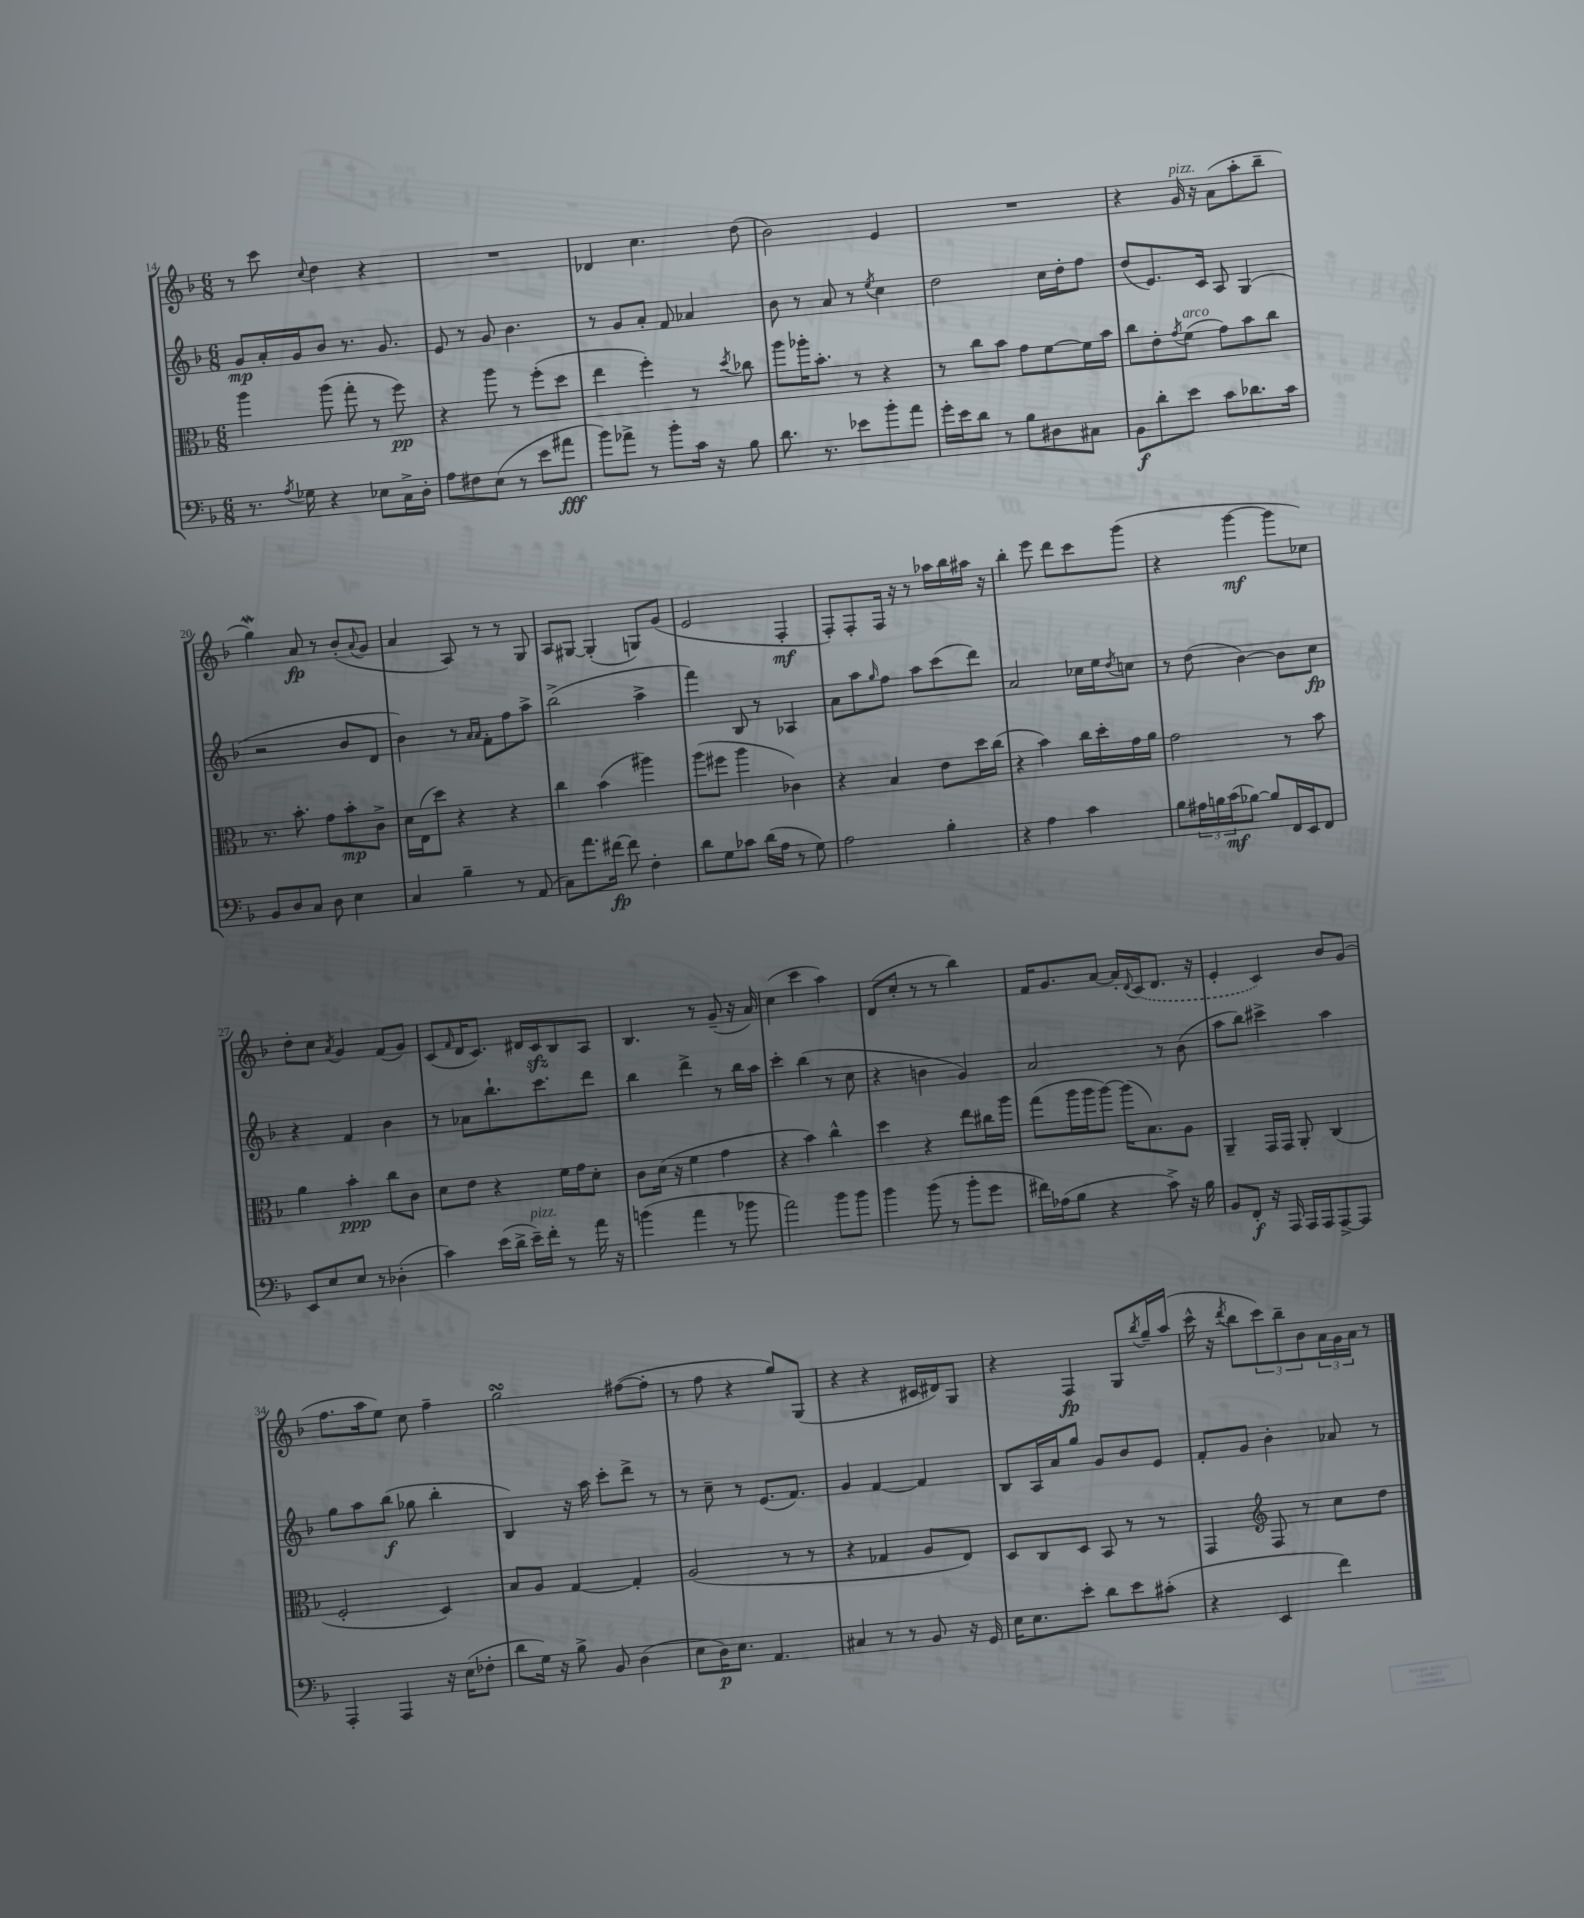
<<
\new StaffGroup <<
\new Staff = "s0" {
    \clef treble \key f \major \numericTimeSignature \time 6/8
    r8 c'''8 \appoggiatura { c''8 } d''4 r4 |
    R2. |
    des'4 c''4. d''8( |
    bes'2) e'4 |
    R2. |
    r4 g'16^\markup { \italic "pizz." } r16 a'8( a''8-. bes''8-- |
    g''4\mordent) a'8\fp r8 bes'8-.( \appoggiatura { a'8 } g'8 |
    a'4 a8) r8 r8 g8 |
    a8 gis8~ gis4-.( g8) g'8( |
    e'2 f4-.\mf |
    f8-.) f8-. f16 r16 r8 aes''16 bes''16 ais''16 r16 |
    bes''4-. e'''8 d'''8 c'''8 g'''8( |
    r4 g'''4~\mf g'''8 ces''8) |
    d''8-. c''8 \acciaccatura { a'8 } g'4 f'8( g'8) |
    c'8( \grace { f'16 } d'16 c'8.) dis'16 c'16\sfz bes8 a8 |
    bes4. r8 g'8--( r16 a'16) |
    c''4( c'''4 a''4) |
    d'8( c''8-. r8 r8 bes''4) |
    f'16 g'8. a'8~ a'16-. \appoggiatura { d'8 } \once \slurDashed c'16( d'8. r16 |
    e'4-. c'4) bes'8 g'8( |
    f''8. a''16 e''8) c''8 f''4-- |
    g''2\turn fis''8~( fis''8-. |
    r8 f''8 r4 g''8) g8( |
    r4 r4 cis'16 dis'16) g8 |
    r4 f4\fp g8 \acciaccatura { bes''8 } g''16-- a''16( |
    c'''16-^ r16 \acciaccatura { d'''8 } bes''8 \tuplet 3/2 { c'''8) bes''8-- bes'8 } \tuplet 3/2 { a'16 g'16 a'16 } r8 \bar "|." |
}
\new Staff = "s1" {
    \clef treble \key f \major \numericTimeSignature \time 6/8
    g'8\mp a'16-. g'16 bes'8 r8. g'8. |
    e'8 r8 g'8 bes'4. |
    r8 g'8 a'8-. f'8 aes'4 |
    bes'8 r8 a'8 r8 \acciaccatura { e''8 } c''4 |
    d''2 c''16 d''16-. f''8 |
    d''8( e'8.) c'16 a8 g4( |
    r2 bes'8 d'8 |
    bes'4) r8 \grace { a'16 a'16 } f'8-. f''8 a''8-> |
    bes''2->( a''4-> |
    f'''4) bes8 r8 aes4 |
    a'8 a''8 \grace { g''16 } f''8 a''8 c'''8( d'''8) |
    a'2 ces''16 e''16 \acciaccatura { d''8 } c''8 |
    r8 d''8( bes'4~) bes'8 c''8\fp |
    r4 f'4 bes'4 |
    r8 aes'8 bes''8.-! c'''8. d'''8 |
    bes''4 d'''4-> r8 bes''16 a''16 |
    c'''4-. bes''4( r8 c''8 |
    r4 b'4 g'4) |
    a'2 r8 bes'8( |
    a''8 bes''8) cis'''4-> a''4 |
    g''8 a''8 bes''8\f( ges''8 bes''4-. |
    bes4) r16 a''16 c'''8-. d'''8-> r8 |
    r8 c''8-- r8 e'8.( f'8.) |
    g'4 f'4~ f'4 |
    bes8 a16 a'16 g''8 g'8 bes'8 e'8 |
    f'8-. g'8 bes'4-. aes'8 r8 \bar "|." |
}
\new Staff = "s2" {
    \clef alto \key f \major \numericTimeSignature \time 6/8
    a''4 a''8( g''8-. r8 f''8\pp) |
    r4 a''8 r8 f''8-.( d''8 |
    e''4 f''4-.) r8 \acciaccatura { d''8 } ces''8 |
    a''8 aes''16-. bes'8.-. r8 r4 |
    r8 c''8 bes'8 g'8 f'8~ f'16 bes'16 |
    c''8 e'8-. \acciaccatura { g'8 } f'8^\markup { \italic "arco" }( g'8) bes'8 c''8 |
    r8. bes'8.-. g'8 bes'8-.\mp c'8-> |
    d'16 e16( d''8) r4 r4 |
    c''4 bes'4( ais''4) |
    a''8( fis''8 a''4 ces'4) |
    r4 bes4 e'8 d''16 c''16( |
    r4 bes'4) c''16 d''16-. g'16 a'16 |
    g'2 r8 bes'8 |
    a'4 bes'4-.\ppp c''8 c'8 |
    d'8 e'8 r4 f'16 g'16 d'8-. |
    c'8 d'16( r16 f'4 g'4 |
    r4 bes'4) c''4-^ |
    d''4 r4 e''8 cis''16 a''16 |
    g''8( a''16 a''16 a''8~) a''16( bes8.) a8 |
    a,4-- g,16 g,16 a,8-. c4( |
    f2-. d4) |
    bes8 a8 g4~ g4-. |
    a2( r8 r8 |
    r4 ges4 a8 e8) |
    d8 c8 d8 bes,8 r8 r8 |
    g,4 \clef treble f8 r8 c''8 d''8 \bar "|." |
}
\new Staff = "s3" {
    \clef bass \key f \major \numericTimeSignature \time 6/8
    r8. \acciaccatura { a8 } ges16 r4 ees8 c16-> d16-. |
    a8 fis8 e8( r8 e'8 ais'8\fff |
    bes'8) aes'8-> r8 bes'8-. c'16 r16 bes8 |
    d'8. r8. ees'8 bes'8-. a'8 |
    g'16-. e'16 d'8 r8 bes8 dis8 cis8 |
    bes,8\f d'8-. e'8 c'8 des'8. c'16 |
    bes,8 d8 c8 d8 e4 |
    c4 bes4-- r8 a,8( |
    c8) a'8. fis'16~\fp fis'8 f4-. |
    d'8 g8 ces'8 d'16( a16 r8 g8) |
    a2 bes4-. |
    r4 a4 c'4 |
    bes8 \tuplet 3/2 { ais16 b16 c'16\mf( } bes8~) bes8 f,16 e,16 f,8 |
    e,8 e8 e8 r8 des4-.( |
    c'4) e'16( d'16-> e'16--^\markup { \italic "pizz." }) f'16-. r8 a'16 r16 |
    b'4( a'4 r8 bes'8 |
    a'2) bes'8 bes'8 |
    bes'4 bes'8( r8 bes'8-. g'8 |
    fis'16) aes16( bes8 r4 c'8->) r16 bes16 |
    bes,8 f,8-.\f r16 a,,16 a,,16 a,,16 a,,8~-> a,,8 |
    a,,4-. a,,4 r16 e16( fes8-. |
    d'8 g16) r16 bes8-> bes,8 d4( |
    e8 d16\p) e8. a,4. |
    cis4 r8 r8 bes,8 r16 g,16 |
    e16 e8. e'8-. d'8 e'8 cis'8-.( |
    r4 e,4 f'4) \bar "|." |
}
>>
>>
\layout { \context { \Score currentBarNumber = #14 } }
